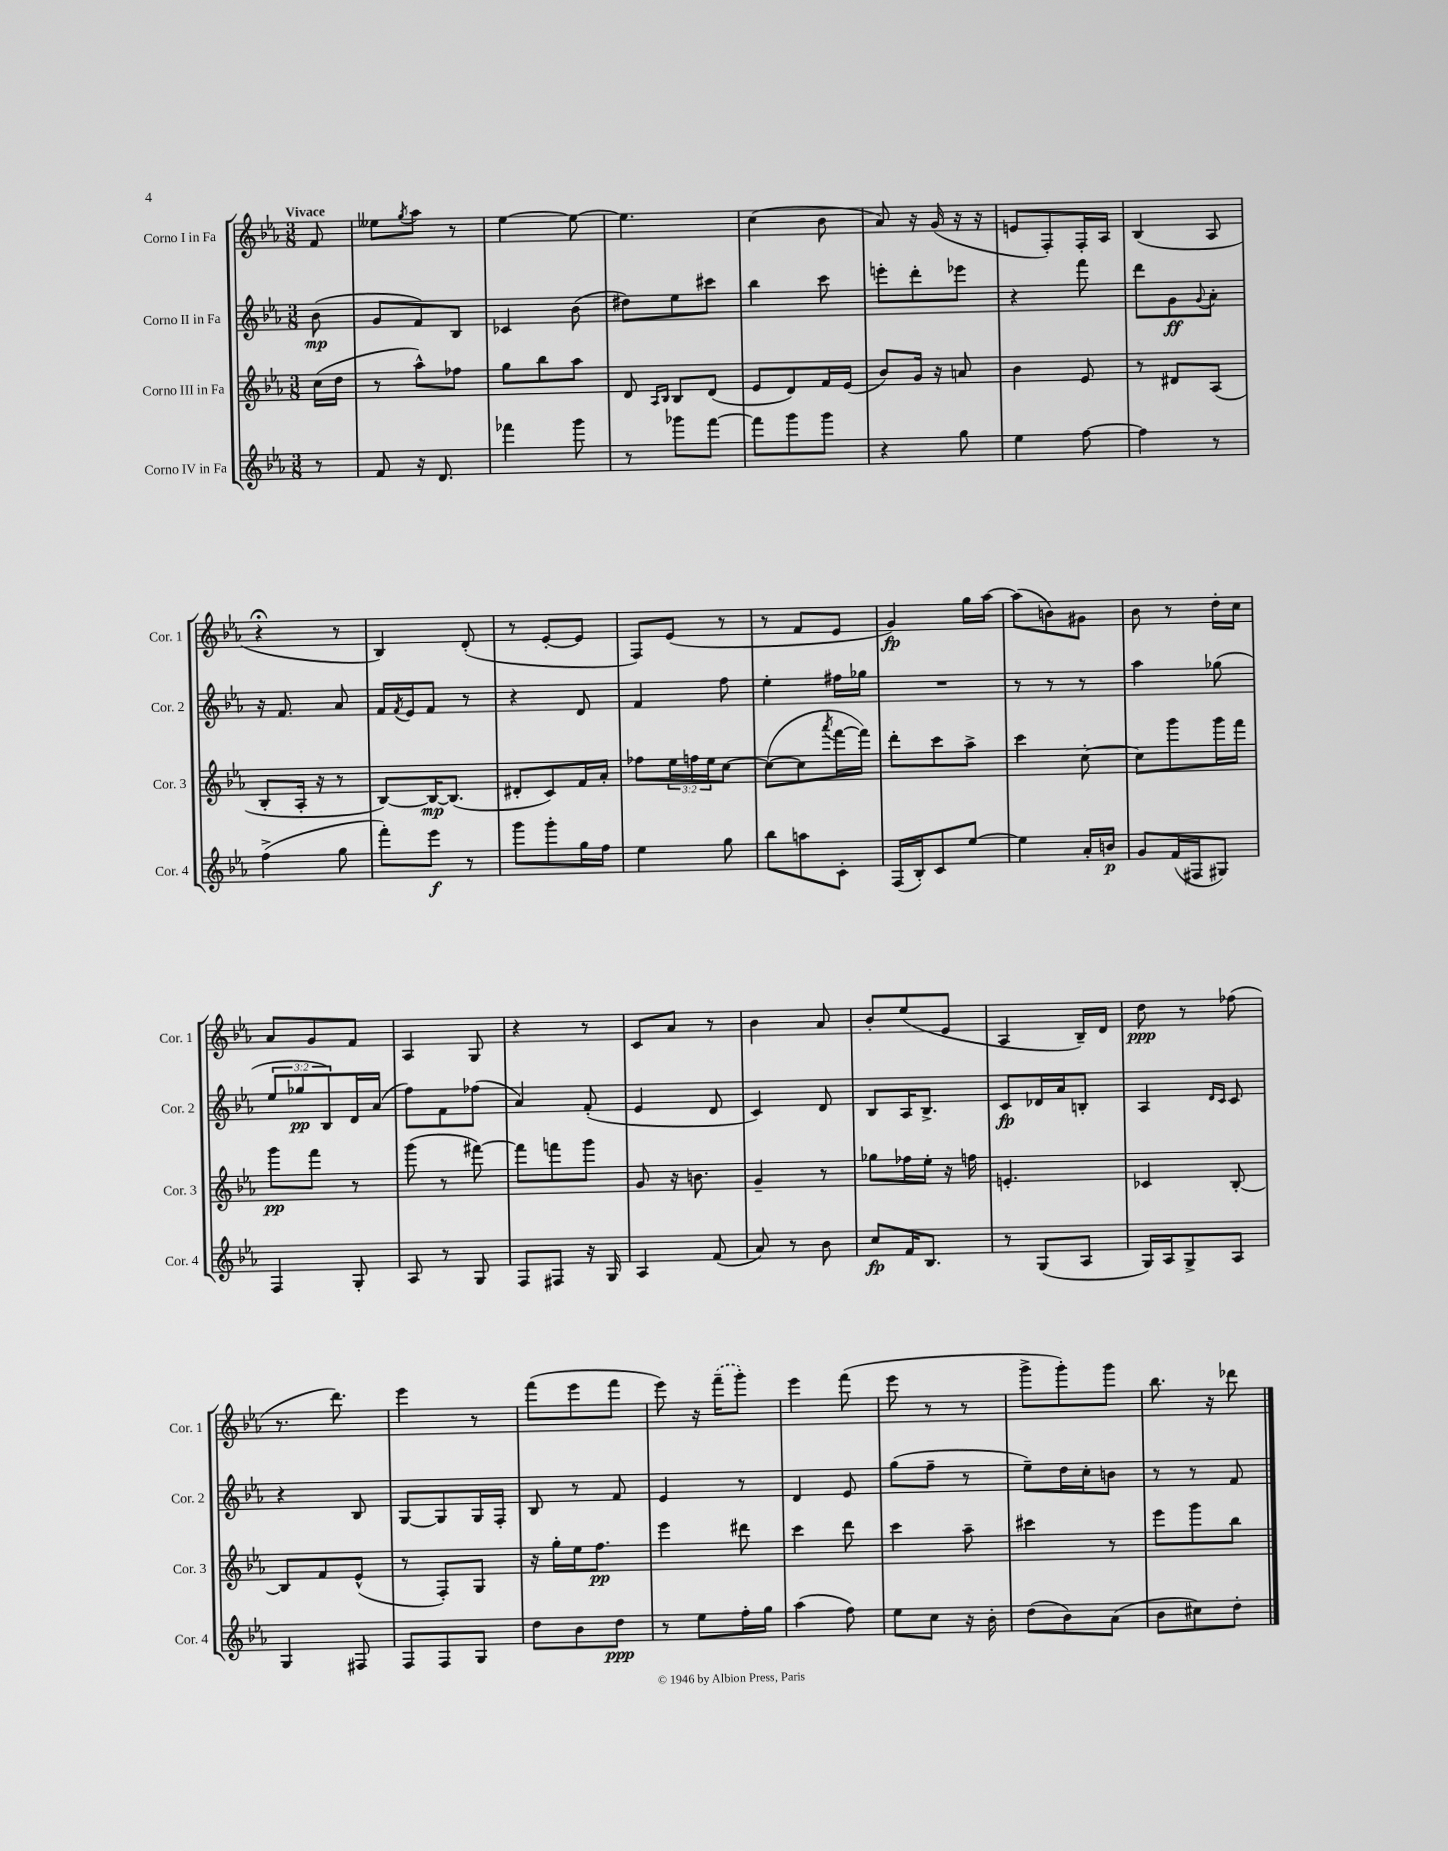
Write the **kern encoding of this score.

**kern	**dynam	**kern	**dynam	**kern	**dynam	**kern	**dynam
*part4	*part4	*part3	*part3	*part2	*part2	*part1	*part1
*staff4	*staff4	*staff3	*staff3	*staff2	*staff2	*staff1	*staff1
*I"Corno IV in Fa	*	*I"Corno III in Fa	*	*I"Corno II in Fa	*	*I"Corno I in Fa	*
*I'Cor. 4	*	*I'Cor. 3	*	*I'Cor. 2	*	*I'Cor. 1	*
*clefG2	*	*clefG2	*	*clefG2	*	*clefG2	*
*k[b-e-a-]	*	*k[b-e-a-]	*	*k[b-e-a-]	*	*k[b-e-a-]	*
*M3/8	*	*M3/8	*	*M3/8	*	*M3/8	*
=	=	=	=	=	=	=	=
!	!	!	!	!	!	!LO:TX:a:B:t=Vivace	!
8r	.	(16cc\LL	.	(8b-\	mp	8f/	.
.	.	16dd\JJ	.	.	.	.	.
=1	=1	=1	=1	=1	=1	=1	=1
8f/	.	8r	.	8g/L	.	8ee--X\L	.
.	.	.	.	.	.	8qgg/	.
16r	.	8aa-^^\L)	.	8f/)	.	8aa-\J	.
8.d/	.	.	.	.	.	.	.
.	.	8ff-X\J	.	8B-/J	.	8r	.
=2	=2	=2	=2	=2	=2	=2	=2
4fff-X\	.	8gg\L	.	4c-X/	.	[4ee-\	.
.	.	8bb-\	.	.	.	.	.
8ggg\	.	8aa-\J	.	(8b-\	.	8ee-\_	.
=3	=3	=3	=3	=3	=3	=3	=3
8r	.	8d/	.	8dd#X\L)	.	4.ee-\]	.
.	.	16qqA-/LL	.	.	.	.	.
.	.	16qqB-/JJ	.	.	.	.	.
8ggg-X\L	.	8B-/L	.	8ee-\	.	.	.
[8fff\J	.	(8d/J	.	8ccc#X\J	.	.	.
=4	=4	=4	=4	=4	=4	=4	=4
8fff\L]	.	8e-/L	.	4bb-\	.	(4cc\	.
8ggg\	.	8d/)	.	.	.	.	.
8ggg\J	.	16f/L	.	8ccc\	.	8b-\	.
.	.	(16e-/JJ	.	.	.	.	.
=5	=5	=5	=5	=5	=5	=5	=5
4r	.	8b-/L)	.	8eeen'\L	.	8a-/)	.
.	.	16g/Jk	.	8ddd'\	.	16r	.
.	.	16r	.	.	.	(16g/	.
8gg\	.	8an/	.	8eee-X\J	.	16r	.
.	.	.	.	.	.	16r	.
=6	=6	=6	=6	=6	=6	=6	=6
4ee-\	.	4b-\	.	4r	.	8en/L	.
.	.	.	.	.	.	8F'/)	.
[8ff\	.	8e-/	.	8fff\	.	16F'/L	.
.	.	.	.	.	.	16A-/JJ	.
=7	=7	=7	=7	=7	=7	=7	=7
4ff\]	.	8r	.	8ddd\L	.	(4B-/	.
.	.	8d#X/L	.	8g\	ff	.	.
.	.	.	.	8qqg/	.	.	.
8r	.	(8A-/J	.	8a-'\J	.	8A-/	.
!!LO:LB:g=z
=8	=8	=8	=8	=8	=8	=8	=8
(4ff^\	.	8B-'/L	.	16r	.	4r;<	.
.	.	.	.	8.f/	.	.	.
.	.	16A-'/Jk	.	.	.	.	.
.	.	16r	.	.	.	.	.
8gg\	.	8r	.	8a-/	.	8r	.
=9	=9	=9	=9	=9	=9	=9	=9
8fff'\L)	.	[8B-/L)	.	16f/LL	.	4B-/)	.
.	.	.	.	8qf/	.	.	.
.	.	.	.	16e-/J	.	.	.
8eee-\J	f	16B-/K_	mp	8f/J	.	.	.
.	.	(8.B-/J]	.	.	.	.	.
8r	.	.	.	8r	.	(8d'/	.
=10	=10	=10	=10	=10	=10	=10	=10
8ggg\L	.	8d#X'/L	.	4r	.	8r	.
8ggg'\	.	8c/)	.	.	.	[8e-'/L	.
16gg\L	.	16f/L	.	8d/	.	8e-/J]	.
16ff\JJ	.	16a-'/JJ	.	.	.	.	.
=11	=11	=11	=11	=11	=11	=11	=11
4ee-\	.	8ff-X\L	.	4f/	.	8F/L)	.
.	.	24ee-\L	.	.	.	(8e-/J	.
.	.	24ffn\	.	.	.	.	.
.	.	24ee-\J	.	.	.	.	.
8gg\	.	[8cc\J	.	8ff\	.	8r	.
=12	=12	=12	=12	=12	=12	=12	=12
8bb-\L	.	(8cc\L_	.	4ee-'\	.	8r	.
8aan\	.	8cc\]	.	.	.	8f/L	.
.	.	8qaaa-/	.	.	.	.	.
8c'\J	.	[16fff\L	.	16ff#X\LL	.	8e-/J	.
.	.	16fff\JJ])	.	16gg-X\JJ	.	.	.
=13	=13	=13	=13	=13	=13	=13	=13
(16F/LL	.	8ddd'\L	.	4.r	.	4g/)	fp
16B-'/J)	.	.	.	.	.	.	.
8c/	.	8ccc\	.	.	.	.	.
[8ee-/J	.	8aa-^\J	.	.	.	16gg\LL	.
.	.	.	.	.	.	[16aa-\JJ	.
=14	=14	=14	=14	=14	=14	=14	=14
4ee-\]	.	4ccc\	.	8r	.	(8aa-\L]	.
.	.	.	.	8r	.	8bn\)	.
16a-'/LL	.	[8cc'\	.	8r	.	8g#X\J	.
16bn/JJ	p	.	.	.	.	.	.
=15	=15	=15	=15	=15	=15	=15	=15
8g/L	.	8cc\L]	.	4aa-\	.	8b-\	.
(16f/L	.	8ggg\	.	.	.	8r	.
16F#X/J	.	.	.	.	.	.	.
8G#X/J)	.	16ggg\L	.	(8gg-X\	.	16dd'\LL	.
.	.	16fff\JJ	.	.	.	16cc\JJ	.
!!LO:LB:g=z
=16	=16	=16	=16	=16	=16	=16	=16
4F/	.	8ggg\L	pp	12ee-/L	.	8a-/L	.
.	.	.	.	12gg-X/	pp	.	.
.	.	8fff\J	.	.	.	8g/	.
.	.	.	.	12B-/)	.	.	.
8G'/	.	8r	.	16d/L	.	8f/J	.
.	.	.	.	(16a-/JJ	.	.	.
=17	=17	=17	=17	=17	=17	=17	=17
8A-/	.	(8ggg\	.	8ff\L)	.	4A-/	.
8r	.	8r	.	8f\	.	.	.
8G/	.	[8fff#X\)	.	(8ff-X\J	.	8G/	.
=18	=18	=18	=18	=18	=18	=18	=18
8F/L	.	8fff#\L]	.	4a-/)	.	4r	.
8F#X/J	.	8fffn\	.	.	.	.	.
16r	.	8ggg\J	.	(8f'/	.	8r	.
16G/	.	.	.	.	.	.	.
=19	=19	=19	=19	=19	=19	=19	=19
4A-/	.	8g/	.	4e-/	.	8c/L	.
.	.	16r	.	.	.	8a-/J	.
.	.	8.bn\	.	.	.	.	.
(8f/	.	.	.	8d/	.	8r	.
=20	=20	=20	=20	=20	=20	=20	=20
8a-/)	.	4g~/	.	4c/)	.	4b-\	.
8r	.	.	.	.	.	.	.
8b-\	.	8r	.	8d/	.	8a-/	.
=21	=21	=21	=21	=21	=21	=21	=21
8cc/L	fp	8gg-X\L	.	8B-/L	.	8b-'/L	.
16f/K	.	16ff-X\L	.	16A-/K	.	(8ee-/	.
8.B-/J	.	16ee-'\JJ	.	8.B-^/J	.	.	.
.	.	16r	.	.	.	8e-/J	.
.	.	16ffn\	.	.	.	.	.
=22	=22	=22	=22	=22	=22	=22	=22
8r	.	4.en'/	.	8c/L	fp	4A-/	.
(8G/L	.	.	.	16d-X/L	.	.	.
.	.	.	.	16a-/J	.	.	.
8A-/J	.	.	.	8Bn'/J	.	16B-~/LL)	.
.	.	.	.	.	.	16d/JJ	.
=23	=23	=23	=23	=23	=23	=23	=23
16G/LL)	.	4c-X/	.	4A-/	.	8dd\	ppp
16A-/J	.	.	.	.	.	.	.
8G^/	.	.	.	.	.	8r	.
.	.	.	.	16qqd/LL	.	.	.
.	.	.	.	16qqc/JJ	.	.	.
8A-/J	.	[8B-'/	.	8c/	.	(8ff-X\	.
!!LO:LB:g=z
=24	=24	=24	=24	=24	=24	=24	=24
4G/	.	8B-/L]	.	4r	.	8.r	.
.	.	8f/	.	.	.	.	.
.	.	.	.	.	.	8.ddd\)	.
8F#X/	.	(8e-^^/J	.	8B-/	.	.	.
=25	=25	=25	=25	=25	=25	=25	=25
8F/L	.	8r	.	[8G/L	.	4eee-\	.
8F/	.	8F'/L)	.	8G/]	.	.	.
8G/J	.	8G/J	.	16G/L	.	8r	.
.	.	.	.	16F'/JJ	.	.	.
=26	=26	=26	=26	=26	=26	=26	=26
8dd\L	.	16r	.	8B-/	.	(8fff\L	.
.	.	16gg'\LL	.	.	.	.	.
8b-\	.	16ee-\J	.	8r	.	8eee-\	.
.	.	8.ff\J	pp	.	.	.	.
8dd\J	ppp	.	.	8f/	.	8fff\J	.
=27	=27	=27	=27	=27	=27	=27	=27
8r	.	4eee-\	.	4e-/	.	8eee-\)	.
8ee-\L	.	.	.	.	.	16r	.
.	.	.	.	.	.	(16fff~\KL	.
16ff'\L	.	8ddd#X\	.	8r	.	8ggg'\J)	.
16gg\JJ	.	.	.	.	.	.	.
=28	=28	=28	=28	=28	=28	=28	=28
(4aa-\	.	4ccc\	.	4d/	.	4eee-\	.
8ff\)	.	8ddd\	.	8e-/	.	(8fff\	.
=29	=29	=29	=29	=29	=29	=29	=29
8ee-\L	.	4ccc\	.	(8gg\L	.	8eee-\	.
8cc\J	.	.	.	8ff~\J	.	8r	.
16r	.	8aa-~\	.	8r	.	8r	.
16b-'\	.	.	.	.	.	.	.
=30	=30	=30	=30	=30	=30	=30	=30
(8dd\L	.	4ccc#X\	.	8ee-~\L)	.	8ggg^\L	.
8b-\)	.	.	.	16dd\L	.	8ggg'\)	.
.	.	.	.	16cc'\J	.	.	.
(8a-\J	.	8r	.	8bn\J	.	8ggg\J	.
=31	=31	=31	=31	=31	=31	=31	=31
8b-\L	.	8eee-\L	.	8r	.	8.bb-\	.
8cc#X\)	.	8ggg\	.	8r	.	.	.
.	.	.	.	.	.	16r	.
8dd'\J	.	8bb-\J	.	8f/	.	8ddd-X\	.
==	==	==	==	==	==	==	==
*-	*-	*-	*-	*-	*-	*-	*-
